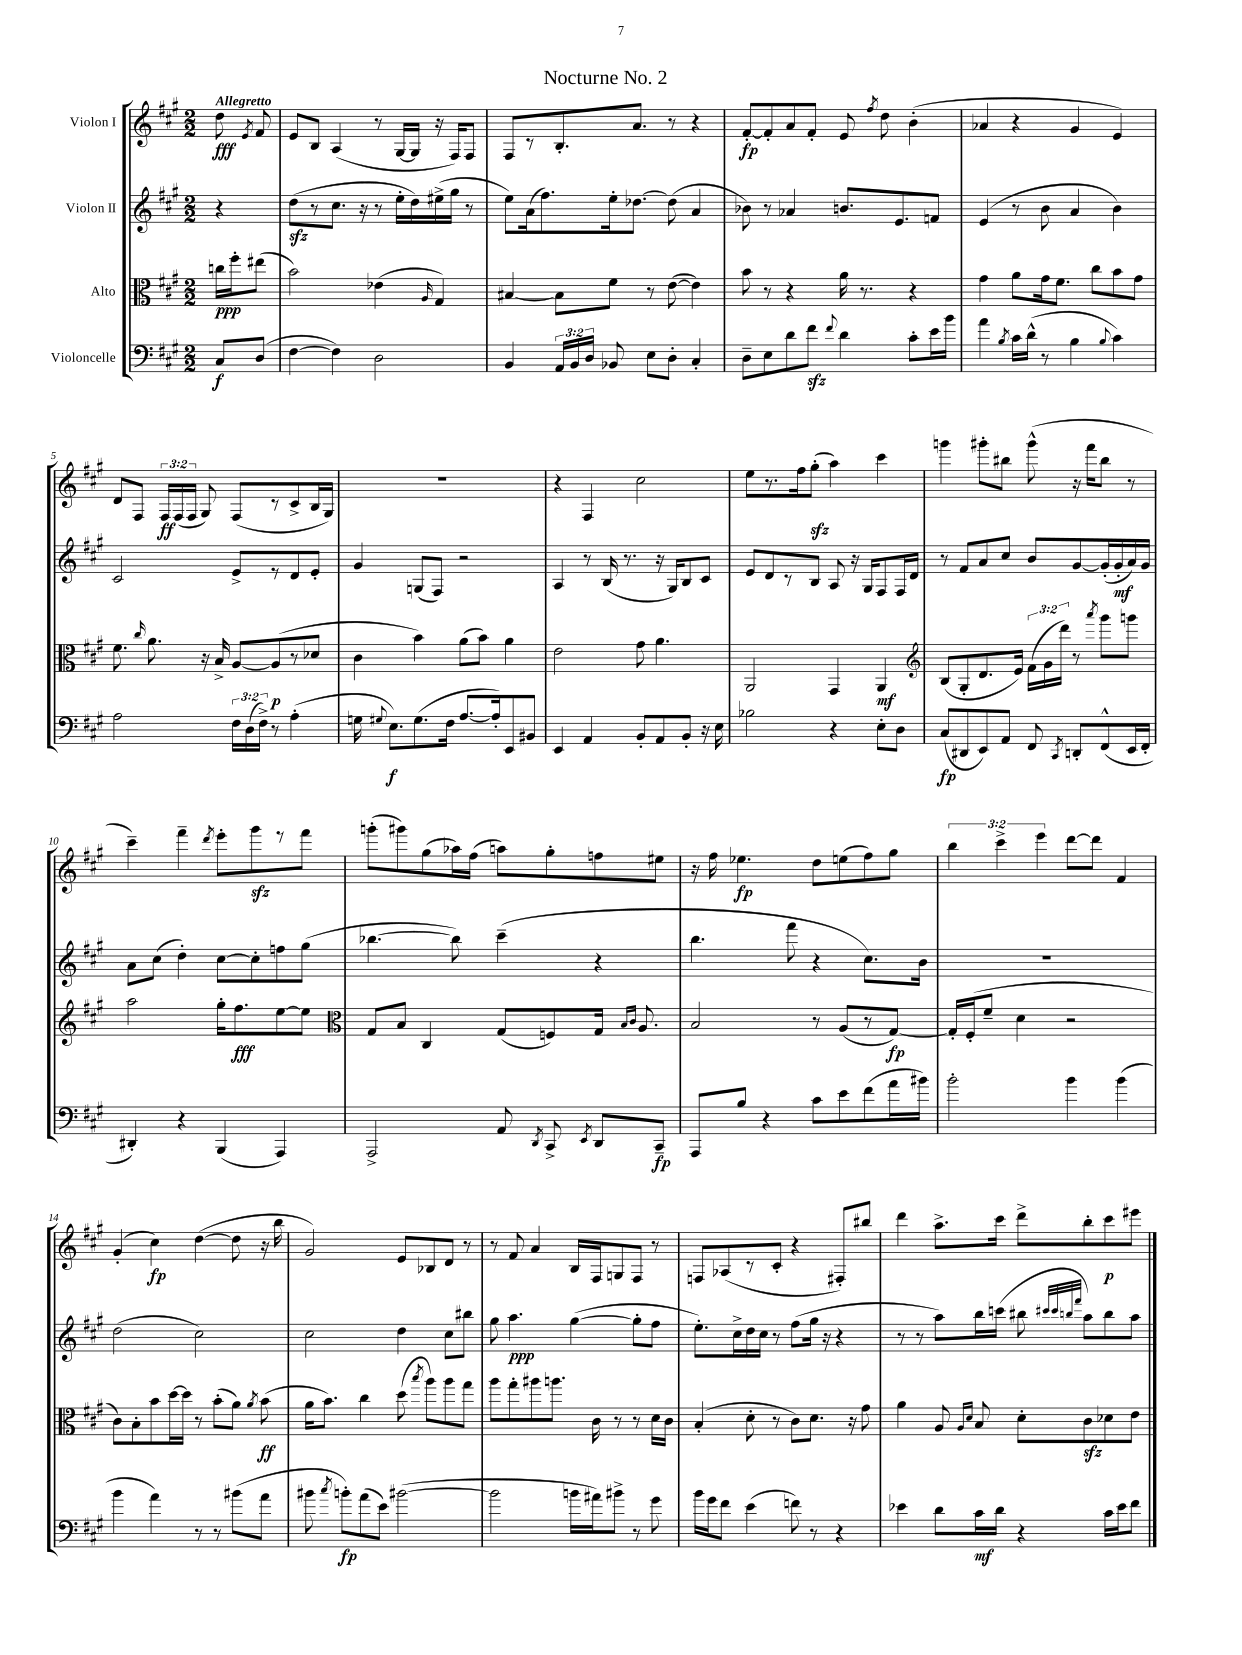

**kern	**dynam	**kern	**dynam	**kern	**dynam	**kern	**dynam
*part4	*part4	*part3	*part3	*part2	*part2	*part1	*part1
*staff4	*staff4	*staff3	*staff3	*staff2	*staff2	*staff1	*staff1
*I"Violoncelle	*	*I"Alto	*	*I"Violon II	*	*I"Violon I	*
*clefF4	*	*clefC3	*	*clefG2	*	*clefG2	*
*k[f#c#g#]	*	*k[f#c#g#]	*	*k[f#c#g#]	*	*k[f#c#g#]	*
*M2/2	*	*M2/2	*	*M2/2	*	*M2/2	*
=	=	=	=	=	=	=	=
!	!	!	!	!	!	!LO:TX:a:B:t=Allegretto	!
8C#/L	f	16ccn\LL	ppp	4r	.	8dd\	fff
.	.	16ff#'\J	.	.	.	.	.
.	.	.	.	.	.	8qe/	.
(8D/J	.	(8ee#X\J	.	.	.	8f#/	.
=1	=1	=1	=1	=1	=1	=1	=1
[4F#\	.	2b\)	.	(8ddzz\L	.	8e/L	.
.	.	.	.	8r	.	8B/J	.
4F#\])	.	.	.	8.cc#\J	.	(4A/	.
.	.	.	.	16r	.	.	.
2D\	.	(4e-X\	.	8r	.	8r	.
.	.	.	.	16ee'\LL	.	[16G#/LL	.
.	.	.	.	16dd\)	.	16G#/JJ]	.
.	.	16qqA/	.	.	.	.	.
.	.	4G#/)	.	(16ee#X^\	.	16r	.
.	.	.	.	16gg#\JJ	.	16F#/KL)	.
.	.	.	.	8r	.	8F#/J	.
=2	=2	=2	=2	=2	=2	=2	=2
4BB/	.	[4B#X/	.	8ee\L)	.	8F#/L	.
.	.	.	.	(16a\k	.	8r	.
.	.	.	.	8.ff#\)	.	.	.
24AA/LL	.	8B#\L]	.	.	.	8.B'/	.
24BB/	.	.	.	.	.	.	.
24D/JJ	.	.	.	.	.	.	.
8BB-X/	.	8f#\J	.	16ee'\k	.	.	.
.	.	.	.	[8.dd-X\J	.	8.a/J	.
8E\L	.	8r	.	.	.	.	.
8D'\J	.	([8e\	.	(8dd-\]	.	8r	.
4C#'/	.	4e\])	.	4a/	.	4r	.
=3	=3	=3	=3	=3	=3	=3	=3
8D~\L	.	8b\	.	8b-X\)	.	[8f#'/L	fp
8E\	.	8r	.	8r	.	8f#'/]	.
8d\	.	4r	.	4a-X/	.	8a/	.
8f#zz\J	.	.	.	.	.	8f#'/J	.
8qqf#/	.	.	.	.	.	.	.
4d\	.	16a\	.	8.bn/L	.	8e/	.
.	.	8.r	.	.	.	.	.
.	.	.	.	.	.	8qff#/	.
.	.	.	.	.	.	8dd\	.
.	.	.	.	8.e/	.	.	.
8c#'\L	.	4r	.	.	.	(4b'\	.
16e\L	.	.	.	8fn/J	.	.	.
16b\JJ	.	.	.	.	.	.	.
=4	=4	=4	=4	=4	=4	=4	=4
4a\	.	4g#\	.	(4e/	.	4a-X/	.
8qB/	.	.	.	.	.	.	.
16c#\LL	.	8a\L	.	8r	.	4r	.
(16d^^\JJ	.	.	.	.	.	.	.
8r	.	16g#\k	.	8b\	.	.	.
.	.	8.f#\J	.	.	.	.	.
4B\	.	.	.	4a/	.	4g#/	.
.	.	8cc#\L	.	.	.	.	.
8qqB/	.	.	.	.	.	.	.
4c#\)	.	8b\	.	4b\)	.	4e/)	.
.	.	8g#\J	.	.	.	.	.
!!LO:LB:g=z
=5	=5	=5	=5	=5	=5	=5	=5
2A\	.	8.f#\	.	2c#/	.	8d/L	.
.	.	.	.	.	.	8F#/J	.
.	.	16qqcc#/	.	.	.	.	.
.	.	8.a\	.	.	.	.	.
.	.	.	.	.	.	24F#/LL	ff
.	.	.	.	.	.	(24F#/	.
.	.	.	.	.	.	24F#/JJ	.
.	.	16r	.	.	.	8G#/)	.
.	.	16B^/	.	.	.	.	.
24F#\LL	.	[8A/L	.	8e^/L	.	(8F#/L	.
(24D\	.	.	.	.	.	.	.
24F#^\JJ)	.	.	.	.	.	.	.
8r	.	(8A/]	p	8r	.	8r	.
(4A'\	.	8r	.	8d/	.	8c#^/	.
.	.	8d-X/J	.	8e'/J	.	16B/L	.
.	.	.	.	.	.	16G#/JJ)	.
=6	=6	=6	=6	=6	=6	=6	=6
16Gn\	.	4c#\	.	4g#/	.	1r	.
8qqG#X/	.	.	.	.	.	.	.
8.E\L)	f	.	.	.	.	.	.
(8.G#\	.	4b\)	.	(8Gn/L	.	.	.
.	.	.	.	8F#/J)	.	.	.
16F#\Jk	.	.	.	.	.	.	.
[8.A/L	.	(8a\L	.	2r	.	.	.
.	.	8b\J)	.	.	.	.	.
16A'/k])	.	.	.	.	.	.	.
8EE/	.	4a\	.	.	.	.	.
8BB#X/J	.	.	.	.	.	.	.
=7	=7	=7	=7	=7	=7	=7	=7
4EE/	.	2e\	.	4A/	.	4r	.
4AA/	.	.	.	8r	.	4F#/	.
.	.	.	.	(16B/	.	.	.
.	.	.	.	8.r	.	.	.
8BB'/L	.	8g#\	.	.	.	2cc#\	.
8AA/	.	4.a\	.	16r	.	.	.
.	.	.	.	16G#/KL)	.	.	.
8BB'/J	.	.	.	8B/	.	.	.
16r	.	.	.	8c#/J	.	.	.
16E\	.	.	.	.	.	.	.
=8	=8	=8	=8	=8	=8	=8	=8
2B-X\	.	2AA/	.	8e/L	.	8ee\L	.
.	.	.	.	8d/	.	8.r	.
.	.	.	.	8r	.	.	.
.	.	.	.	.	.	16ff#\k	.
.	.	.	.	8B/J	.	(8gg#zz'\J	.
4r	.	4GG#/	.	8A/	.	4aa\)	.
.	.	.	.	16r	.	.	.
.	.	.	.	16G#/KL	.	.	.
8E'\L	.	4AA/	mf	8F#/	.	4ccc#\	.
8D\J	.	.	.	16F#/L	.	.	.
.	.	.	.	16d/JJ	.	.	.
=9	=9	=9	=9	=9	=9	=9	=9
*	*	*clefG2	*	*	*	*	*
(8C#/L	fp	(8B/L	.	8r	.	4gggn\	.
8DD#X/	.	8G#'/	.	8f#/L	.	.	.
8EE/)	.	8.d/	.	8a/	.	8ggg#X'\L	.
8AA/J	.	.	.	8cc#/J	.	8bb#X\J	.
.	.	16e/Jk)	.	.	.	.	.
8FF#/	.	(24f#\LL	.	8b/L	.	(8ggg#^^\	.
.	.	24g#\	.	.	.	.	.
.	.	24ddd\JJ)	.	.	.	.	.
8qCC#/	.	.	.	.	.	.	.
8DDn'/L	.	8r	.	[8g#/	.	16r	.
.	.	.	.	.	.	16fff#\KL	.
.	.	8qaaa/	.	.	.	.	.
(8FF#^^/	.	8ggg#\L	.	(16g#'/L]	.	8bb#\J	.
.	.	.	.	16g#'/	mf	.	.
16EE/L	.	8gggn\J	.	16a/)	.	8r	.
16FF#'/JJ	.	.	.	16g#/JJ	.	.	.
!!LO:LB:g=z
=10	=10	=10	=10	=10	=10	=10	=10
4DD#X'/)	.	2aa\	.	8a\L	.	4ccc#~\)	.
.	.	.	.	(8cc#\J	.	.	.
4r	.	.	.	4dd'\)	.	4fff#~\	.
.	.	.	.	.	.	8qddd/	.
(4BBB/	.	16gg#'\KL	.	[8cc#\L	.	8eee'\L	.
.	.	8.ff#\	fff	.	.	.	.
.	.	.	.	8cc#'\]	.	8ggg#zz\	.
4AAA/)	.	[8ee\	.	8ffn\	.	8r	.
.	.	8ee\J]	.	(8gg#\J	.	8fff#\J	.
=11	=11	=11	=11	=11	=11	=11	=11
*	*	*clefC3	*	*	*	*	*
2AAA^/	.	8G#/L	.	[4.bb-X\	.	(8gggn'\L	.
.	.	8B/J	.	.	.	8ggg#X\)	.
.	.	4C#/	.	.	.	(8gg#\	.
.	.	.	.	8bb-\])	.	16aa-X\L)	.
.	.	.	.	.	.	(16ff#\JJ	.
8AA/	.	(8G#/L	.	(4ccc#~\	.	8aan\L)	.
8qDD/	.	.	.	.	.	.	.
8CC#^/	.	8Fn/)	.	.	.	8gg#'\	.
8qEE/	.	.	.	.	.	.	.
8DD/L	.	16G#/Jk	.	4r	.	8ffn\	.
.	.	16qqB/LL	.	.	.	.	.
.	.	16qqc#/JJ	.	.	.	.	.
.	.	8.A/	.	.	.	.	.
8CC#~/J	fp	.	.	.	.	8ee#X\J	.
=12	=12	=12	=12	=12	=12	=12	=12
8AAA/L	.	2B/	.	4.bb\	.	16r	.
.	.	.	.	.	.	16ff#\	.
8B/J	.	.	.	.	.	4.ee-X\	fp
4r	.	.	.	.	.	.	.
.	.	.	.	8fff#\	.	.	.
8c#\L	.	8r	.	4r	.	8dd\L	.
8e\	.	(8A/L	.	.	.	(8een\	.
(8f#\	.	8r	.	8.cc#\L)	.	8ff#\)	.
16a\L	.	[8G#/J)	fp	.	.	8gg#\J	.
16b#X\JJ)	.	.	.	16b\Jk	.	.	.
=13	=13	=13	=13	=13	=13	=13	=13
2b'\	.	16G#'/LL]	.	1r	.	6bb\	.
.	.	(16F#'/J	.	.	.	.	.
.	.	8f#~/J	.	.	.	.	.
.	.	.	.	.	.	6ccc#^\	.
.	.	4d\	.	.	.	.	.
.	.	.	.	.	.	6eee\	.
4b\	.	2r	.	.	.	[8ddd\L	.
.	.	.	.	.	.	8ddd\J]	.
(4b\	.	.	.	.	.	4f#/	.
!!LO:LB:g=z
=14	=14	=14	=14	=14	=14	=14	=14
4b\	.	8c#\L)	.	(2dd\	.	(4g#'/	.
.	.	8B'\	.	.	.	.	.
4a\)	.	8b\	.	.	.	4cc#\)	fp
.	.	[16dd\L	.	.	.	.	.
.	.	16dd\JJ]	.	.	.	.	.
8r	.	8r	.	2cc#\)	.	([4dd\	.
8r	.	(8b'\L	.	.	.	.	.
(8b#X\L	.	8a\J)	.	.	.	8dd\]	.
.	.	8qa/	.	.	.	.	.
8a\J	.	(8b\	ff	.	.	16r	.
.	.	.	.	.	.	16bb\	.
=15	=15	=15	=15	=15	=15	=15	=15
8b#X\	.	16a\KL	.	2cc#\	.	2g#/)	.
.	.	8.b\J)	.	.	.	.	.
8qcc#/	.	.	.	.	.	.	.
8bn'\L)	fp	.	.	.	.	.	.
(8a\	.	4cc#\	.	.	.	.	.
8e\J)	.	.	.	.	.	.	.
([2b#X\	.	(8dd\	.	4dd\	.	8e/L	.
.	.	8qbb/	.	.	.	.	.
.	.	8aa\L)	.	.	.	8B-X/	.
.	.	8aa\	.	8cc#\L	.	8d/J	.
.	.	8gg#\J	.	8bb#X\J	.	8r	.
=16	=16	=16	=16	=16	=16	=16	=16
2b#\]	.	8aa\L	.	8gg#\	.	8r	.
.	.	8gg#'\	.	4.aa\	ppp	8f#/	.
.	.	8aa#X\	.	.	.	4a/	.
.	.	8.aan\J	.	.	.	.	.
16bn\LL	.	.	.	([4gg#\	.	16B/LL	.
16a#X\J)	.	16c#\	.	.	.	16F#/J	.
8b#X^\J	.	8r	.	.	.	8Gn/	.
8r	.	8r	.	8gg#'\L]	.	8F#/J	.
8g#\	.	16d\LL	.	8ff#\J	.	8r	.
.	.	16c#\JJ	.	.	.	.	.
=17	=17	=17	=17	=17	=17	=17	=17
16b\LL	.	(4B'/	.	8.ee'\L)	.	8Fn/L	.
16g#\J	.	.	.	.	.	.	.
8f#\J	.	.	.	.	.	(8A-X/	.
.	.	.	.	16cc#^\L	.	.	.
(4e\	.	8d'\	.	16dd\	.	8r	.
.	.	.	.	16cc#\JJ	.	.	.
.	.	8r	.	8r	.	8c#'/J	.
8fn\)	.	8c#\L)	.	(8ff#\L	.	4r	.
8r	.	8.d\J	.	16gg#\Jk	.	.	.
.	.	.	.	16r	.	.	.
4r	.	.	.	4r	.	8F#X'/L)	.
.	.	16r	.	.	.	.	.
.	.	8g#\	.	.	.	8bb#X/J	.
=18	=18	=18	=18	=18	=18	=18	=18
4e-X\	.	4a\	.	8r	.	4ddd\	.
.	.	.	.	8r	.	.	.
8d\L	.	8A/	.	8aa\L)	.	8.aa^\L	.
.	.	16qqA/LL	.	.	.	.	.
.	.	16qqd/JJ	.	.	.	.	.
16c#\L	mf	8B/	.	16bb\L	.	.	.
16d\JJ	.	.	.	(16cccn\JJ	.	16ccc#\Jk	.
4r	.	8d'\L	.	8bb#X\	.	8ddd^\L	.
.	.	.	.	32qqccc#X/LLL	.	.	.
.	.	.	.	32qqccc#/	.	.	.
.	.	.	.	32qqbbn/	.	.	.
.	.	.	.	32qqfff#/JJJ	.	.	.
.	.	8c#zz\	.	8aa\L)	.	8bb'\	.
16c#\LL	.	8d-X\	.	8bb\	.	8ccc#\	p
16e-\J	.	.	.	.	.	.	.
8f#\J	.	8e\J	.	8aa\J	.	8eee#X\J	.
==	==	==	==	==	==	==	==
*-	*-	*-	*-	*-	*-	*-	*-
